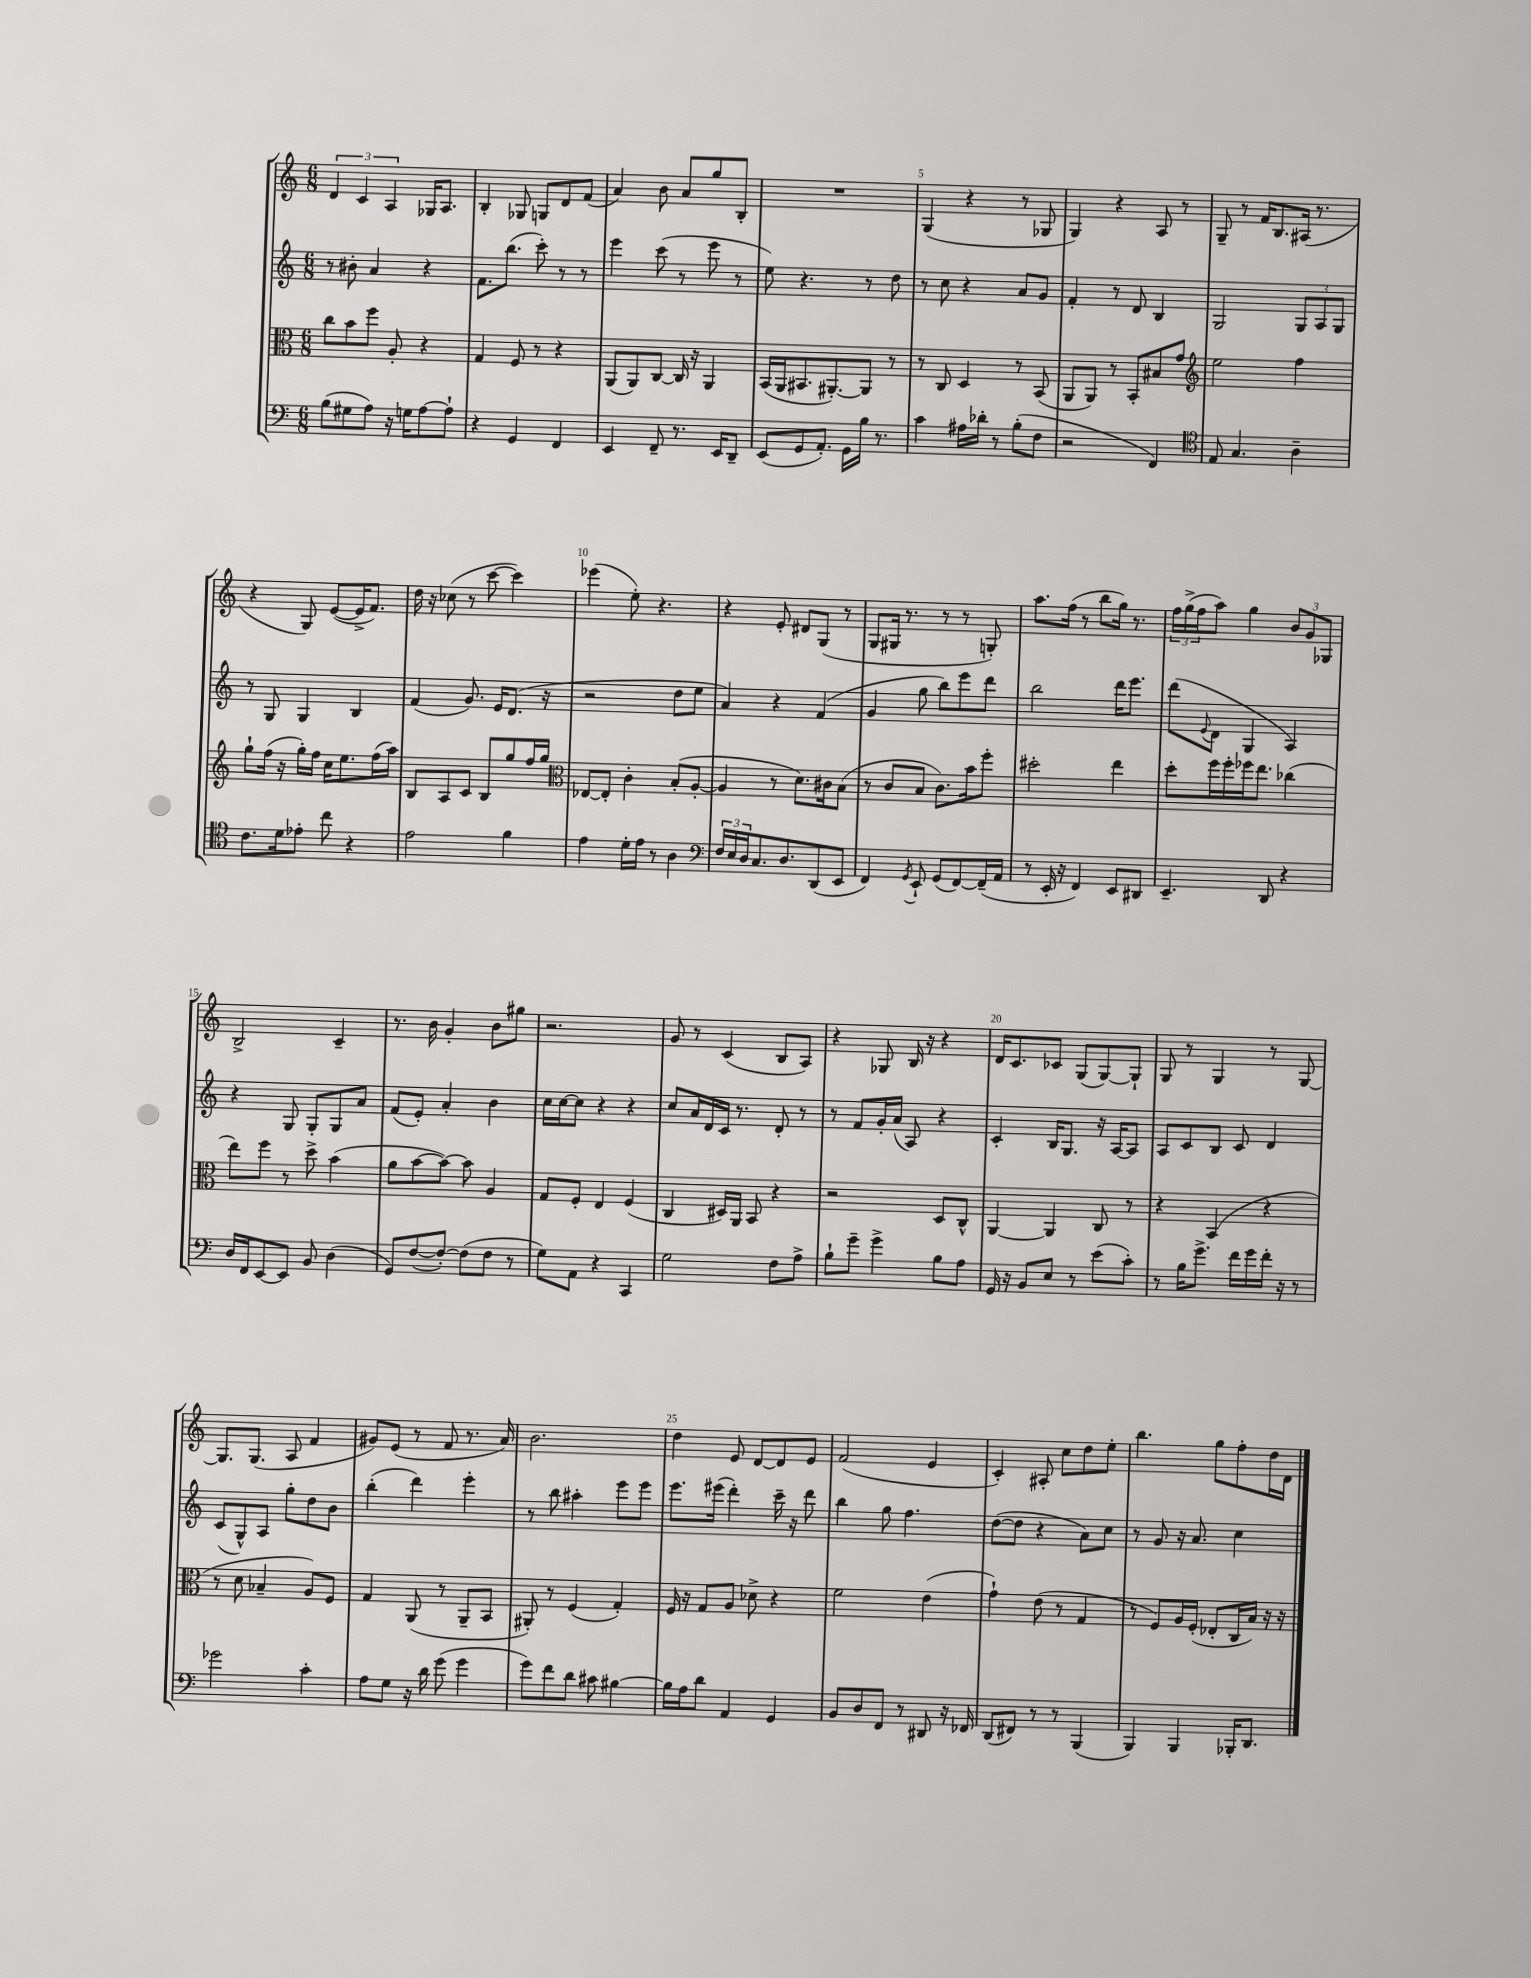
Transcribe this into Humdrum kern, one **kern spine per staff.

**kern	**kern	**kern	**kern
*staff4	*staff3	*staff2	*staff1
*clefF4	*clefC3	*clefG2	*clefG2
*k[]	*k[]	*k[]	*k[]
*M6/8	*M6/8	*M6/8	*M6/8
(8B	8cc	8r	6d
8G#	8b	8b#'	.
.	.	.	6c
8A)	8ff	4a	.
.	.	.	6A
16r	8A'	.	.
16G	.	.	.
[8A	4r	4r	16G-
.	.	.	8.A
8A`]	.	.	.
=	=	=	=
4r	4G	8.f	4B'
.	.	(8.bb	.
4GG	8F	.	8G-
.	8r	8ccc')	8G
4FF	4r	8r	8d
.	.	8r	(8f
=	=	=	=
4EE	(8AA	4eee	4a)
.	8AA)	.	.
8FF~	[8C	(8ccc	8b
8.r	16C]	8r	8a
.	16r	.	.
.	4AA	8eee	8gg
16EE	.	.	.
8DD~	.	8r	8B'
=	=	=	=
(8EE	(16BB	8ee)	2.r
.	16AA	.	.
8GG	8.BB#	4.r	.
8.AA')	.	.	.
.	[8.AA#')	.	.
16GG	.	.	.
16B	8AA#]	8r	.
8.r	.	.	.
.	8r	8dd	.
=	=	=	=
4c	8r	8r	(4G
.	8C	8cc	.
16A#	4D	4r	4r
16d-'	.	.	.
8r	.	.	.
(8B'	8r	8a	8r
8F	(8BB	8g	8G-
=	=	=	=
2r	8AA	4f'	4G)
.	8AA)	.	.
.	8r	8r	4r
.	8BB'	8d	.
4FF)	8B#	4B	8A
.	8g	.	8r
=	=	=	=
*clefC4	*clefG2	*	*
8E	2ee	2G	8G~
4.G	.	.	8r
.	.	.	16f
.	.	.	8.B
4A~	4ff	12G	(16A#
.	.	.	8.r
.	.	12A	.
.	.	12G	.
=	=	=	=
8.c	8gg`	8r	4r
.	(16ff	8G	.
16d	16r	.	.
8e-'	16gg')	4G	8G)
.	16ff	.	.
8cc	16cc	.	([8e
.	8.ee	.	.
4r	.	4B	16e^]
.	.	.	8.f)
.	(16ff	.	.
.	16aa)	.	.
=	=	=	=
2e	8B	(4f	16dd
.	.	.	16r
.	8A	.	(8cc-
.	8c	8.g)	8r
.	8B	.	[8ccc
.	.	16e	.
4f	8gg	(8.d	4ccc])
.	16ff	.	.
.	16gg	16r	.
=	=	=	=
*	*clefC3	*	*
4e	[8E-	2r	(4eee-
.	8E-']	.	.
16d'	4c'	.	8ee')
16e	.	.	.
8r	.	.	4.r
4A	(8B'	8dd	.
.	[8A'	8ee	.
=	=	=	=
*clefF4	*	*	*
24F	4A]	4a)	4r
24E	.	.	.
24D	.	.	.
8.C	.	.	.
.	8r	4r	8e'
8.D	.	.	.
.	8.d)	.	8d#
(8DD	.	(4f	(8G
.	16c#	.	.
8EE	(8B	.	8r
=	=	=	=
4FF)	8r	4g	8G
.	8c	.	16G#
.	.	.	8.r
8qGG	.	.	.
8EE`	8B	8gg	.
(8GG	8.c)	8bb)	8r
[8FF)	.	8eee	8r
.	16b	.	.
(16FF~]	8ff'	8ddd	8G')
16AA	.	.	.
=	=	=	=
8r	2dd#'	2bb	8.aa
16EE'	.	.	.
16r	.	.	(16ff
4FF)	.	.	8r
.	.	.	8bb
8EE	4ee	16ddd	16gg)
.	.	8.eee	8.r
8DD#	.	.	.
=	=	=	=
4.EE~	8dd'	(8ddd	24ff
.	.	.	(24gg^
.	.	.	24ff
.	.	8qqe	.
.	16ff	8d	8aa)
.	16ff'	.	.
.	16ff-	4G	4gg
.	8.ee	.	.
8DD	.	.	.
4r	(4cc-	4A)	12b
.	.	.	12g
.	.	.	12G-
=	=	=	=
16D	8ee)	4r	2B^
16FF	.	.	.
[8EE	8ff	.	.
8EE]	8r	8G	.
8BB	8dd^	8G'	.
(4D	(4b	8G	4c~
.	.	8a	.
=	=	=	=
8GG)	8a	(8f	8.r
([8F	[8b	8e')	.
.	.	.	16b
8F'_)	8b_)	4a'	4g'
(8F]	8b]	.	.
8F	4A	4b	8b
8r	.	.	8gg#
=	=	=	=
8G)	8G	16cc	2.r
.	.	[16cc	.
8AA	8F'	8cc]	.
4r	4E	4r	.
4CC	(4F	4r	.
=	=	=	=
2G	4C	8cc	8g
.	.	16a	8r
.	.	16d	.
.	16D#)	16c	(4c
.	16AA	8.r	.
.	8BB	.	.
8F	4r	8d'	8B
8A^	.	8r	8A)
=	=	=	=
8B`	2r	8r	4r
8g~	.	8f	.
4g^	.	16g'	8G-
.	.	(16a	.
.	.	8A)	16B
.	.	.	16r
8B	8D	4r	4r
8A	8C^^	.	.
=	=	=	=
16GG	[4AA	4c'	16d
16r	.	.	8.c
8BB	.	.	.
8E	4AA]	16B	8c-
.	.	8.G	.
8r	.	.	(8G
(8e	8C	16r	[8G)
.	.	[16A	.
8c')	8r	8A]	8G`]
=	=	=	=
8r	4r	8A	8G
16B	.	8c	8r
8.g^	.	.	.
.	(4BB	8B	4G
16f	.	8c	.
16g	.	.	.
16f'	4r	4d	8r
16r	.	.	.
8r	.	.	[8G
=	=	=	=
2g-	8r	(8c	8.G]
.	8d	8G^^)	.
.	.	.	(8.G
.	4B-~	8A	.
.	.	8gg'	8A
4c'	8A)	8dd	4f
.	8F	8b	.
=	=	=	=
8A	4G	(4bb'	8g#)
8G	.	.	(8e
16r	(8AA	4ddd)	8r
16d	.	.	.
(8g	8r	.	8f
4g	8AA~	4eee'	8.r
.	8BB	.	.
.	.	.	16a)
=	=	=	=
8g)	8AA#')	8r	2.b
8f	8r	8bb	.
8d	(4F	4aa#'	.
8c#	.	.	.
[4B#	4G')	8eee	.
.	.	8eee	.
=	=	=	=
16B#]	16F	8.eee	4dd
16A	16r	.	.
8d	8G	.	.
.	.	(16eee#	.
4AA	8A	4ddd')	8e
.	8d-^	.	[8d
4GG	4r	16ccc~	8d]
.	.	16r	.
.	.	8ddd	8e
=	=	=	=
8BB	2f	4bb	(2f
8D	.	.	.
8FF	.	8gg	.
8r	.	4.ff	.
8DD#	(4e	.	4e
16r	.	.	.
16FF-	.	.	.
=	=	=	=
(8DD	4g`)	([8dd	4c')
8FF#)	.	8dd]	.
8r	(8e	4r	8A#'
8r	8r	.	8cc
(4BBB	4G	8a)	8dd
.	.	8cc	8ee'
=	=	=	=
4BBB)	8r	8r	4.bb
.	8F)	8g	.
4BBB	16A	16r	.
.	(16F'	8.a	.
.	8E-'	.	8gg
16BBB-'	16C	4cc	8ff'
8.DD	16B)	.	.
.	16r	.	16dd
.	16r	.	16d
==	==	==	==
*-	*-	*-	*-
